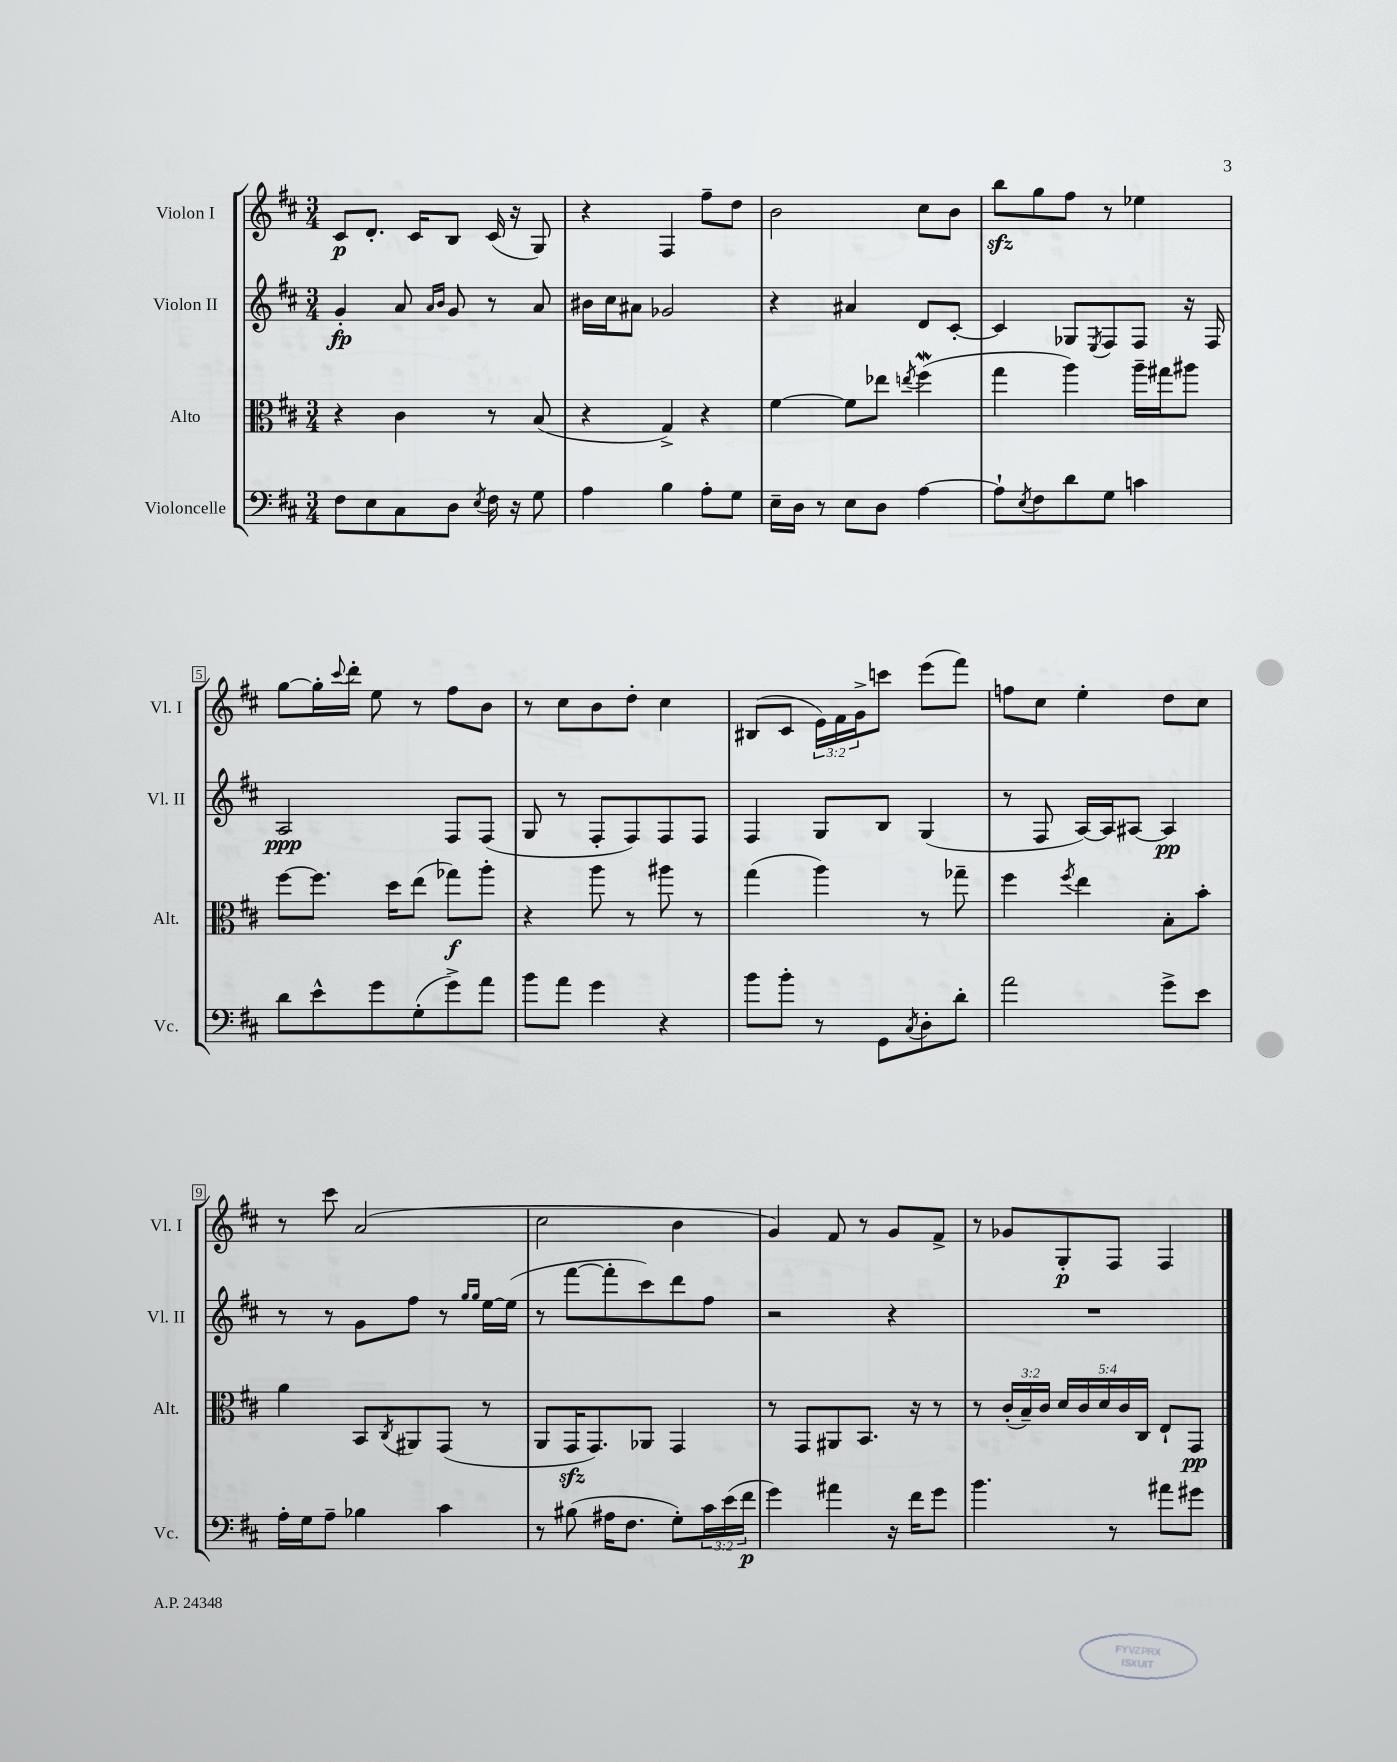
<<
\new StaffGroup <<
\new Staff = "s0" \with { instrumentName = "Violon I" shortInstrumentName = "Vl. I" } {
    \clef treble \key d \major \numericTimeSignature \time 3/4 \override Staff.TupletNumber.text = #tuplet-number::calc-fraction-text
    cis'8\p d'8.-. cis'16 b8 cis'16( r16 g8) |
    r4 fis4 fis''8-- d''8 |
    b'2 cis''8 b'8 |
    b''8\sfz g''8 fis''8 r8 ees''4 |
    g''8~ g''16-. \appoggiatura { cis'''8 } d'''16-. e''8 r8 fis''8 b'8 |
    r8 cis''8 b'8 d''8-. cis''4 |
    bis8( cis'8 \tuplet 3/2 { e'16) fis'16 g'16-> } c'''8 e'''8( fis'''8) |
    f''8 cis''8 e''4-. d''8 cis''8 |
    r8 cis'''8 a'2( |
    cis''2 b'4 |
    g'4) fis'8 r8 g'8 fis'8-> |
    r8 ges'8 g8-.\p fis8 fis4 \bar "|." |
}
\new Staff = "s1" \with { instrumentName = "Violon II" shortInstrumentName = "Vl. II" } {
    \clef treble \key d \major \numericTimeSignature \time 3/4
    g'4-.\fp a'8 \grace { a'16 b'16 } g'8 r8 a'8 |
    bis'16 cis''16 ais'8 ges'2 |
    r4 ais'4 d'8 cis'8~-. |
    cis'4 ges8 \acciaccatura { e8 } fis8 fis8 r16 fis16 |
    a2\ppp fis8 fis8( |
    g8 r8 fis8-. fis8) fis8 fis8 |
    fis4 g8 b8 g4( |
    r8 fis8 a16~) a16 ais8~ ais4\pp |
    r8 r8 g'8 fis''8 r8 \grace { g''16 g''16 } e''16~ e''16( |
    r8 fis'''8~ fis'''8-. cis'''8) d'''8 fis''8 |
    r2 r4 |
    R2. \bar "|." |
}
\new Staff = "s2" \with { instrumentName = "Alto" shortInstrumentName = "Alt." } {
    \clef alto \key d \major \numericTimeSignature \time 3/4 \override Staff.TupletNumber.text = #tuplet-number::calc-fraction-text
    r4 cis'4 r8 b8( |
    r4 g4->) r4 |
    fis'4~ fis'8 ees''8 \acciaccatura { e''8 } fis''4\mordent( |
    g''4 a''4) a''16-- gis''16 ais''8 |
    fis''8~ fis''8. d''16 e''8( ges''8\f) a''8-. |
    r4 a''8 r8 ais''8 r8 |
    g''4( a''4) r8 ges''8-- |
    fis''4 \acciaccatura { fis''8 } e''4 b8-. b'8-. |
    a'4 b,8 \acciaccatura { cis8 } ais,8 g,8( r8 |
    a,8 g,16\sfz g,8.) aes,8 g,4 |
    r8 g,8 ais,8 b,8. r16 r8 |
    r8 \tuplet 3/2 { cis'16-.( b16--) cis'16 } \tuplet 5/4 { d'16 cis'16 d'16 cis'16 cis16 } e8-! g,8\pp \bar "|." |
}
\new Staff = "s3" \with { instrumentName = "Violoncelle" shortInstrumentName = "Vc." } {
    \clef bass \key d \major \numericTimeSignature \time 3/4 \override Staff.TupletNumber.text = #tuplet-number::calc-fraction-text
    fis8 e8 cis8 d8 \acciaccatura { e8 } fis16 r16 g8 |
    a4 b4 a8-. g8 |
    e16-- d16 r8 e8 d8 a4~ |
    a8-! \acciaccatura { e8 } fis8 d'8 g8 c'4 |
    d'8 e'8-^ g'8 g8-.( g'8->) a'8 |
    b'8 a'8 g'4 r4 |
    b'8 b'8-. r8 g,8 \acciaccatura { cis8 } d8-. d'8-. |
    a'2 g'8-> e'8 |
    a16-. g16 a8-- bes4 cis'4 |
    r8 bis8( ais16 fis8. g8-.) \tuplet 3/2 { cis'16 e'16( fis'16\p } |
    g'4) ais'4 r16 fis'16 g'8 |
    b'4. r8 ais'8 gis'8 \bar "|." |
}
>>
>>
\layout { \context { \Score \override BarNumber.stencil = #(make-stencil-boxer 0.1 0.3 ly:text-interface::print) } }
